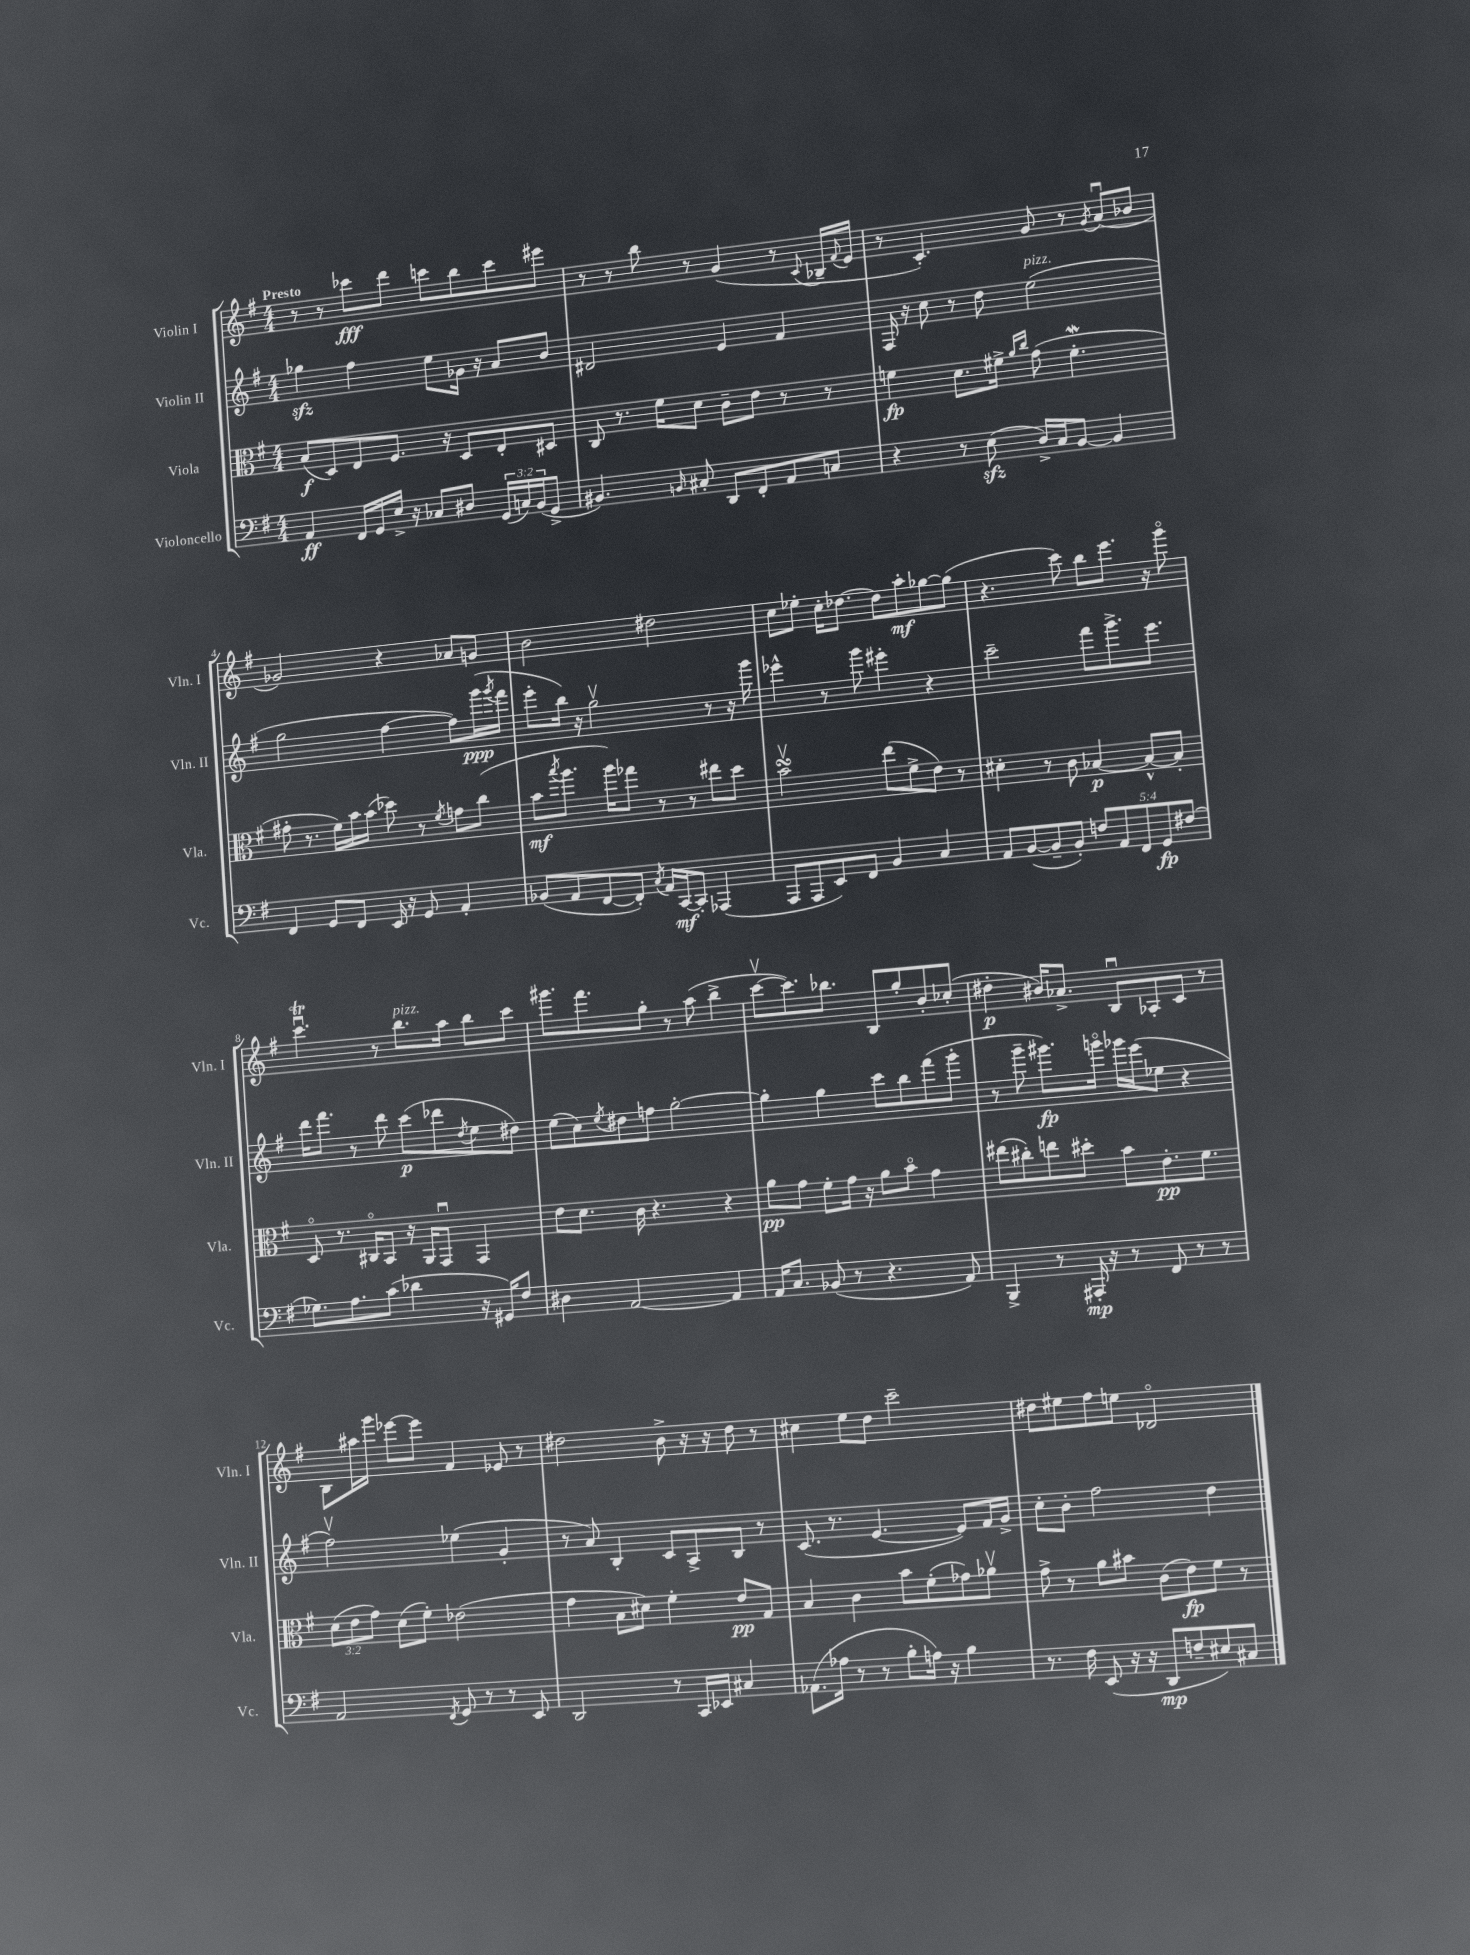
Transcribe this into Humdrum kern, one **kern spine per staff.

**kern	**kern	**kern	**kern
*staff4	*staff3	*staff2	*staff1
*clefF4	*clefC3	*clefG2	*clefG2
*k[f#]	*k[f#]	*k[f#]	*k[f#]
*M4/4	*M4/4	*M4/4	*M4/4
4AA/	(8B/L	4gg-\	8r
.	8D/)	.	8r
16FF#/LL	8E/	4ff#\	8ccc-\L
16GG/	.	.	.
16E^/JJ	8.F#/J	.	8ddd\J
16r	.	.	.
8C-/L	.	8ee\L	8ccc\L
.	16r	.	.
8D#/J	8D/L	16g-\Jk	8bb\
.	.	16r	.
(24GG/LL	8E'/	8a/L	8ccc\
24C/)	.	.	.
(24BB/J	.	.	.
8GG^/J	8D#/J	8b/J	8eee#\J
=	=	=	=
4.BB#/)	8C/	2d#/	8r
.	8.r	.	8r
.	.	.	8bb\
.	16f#\LK	.	.
16qqBB/	.	.	.
8C#'/	8d\J	.	8r
8DD/L	8c~\L	4e/	(4g/
8FF#'/	8e\J	.	.
8AA/	8r	4f#/	8r
.	.	.	8qqc/
8C/J	8r	.	16B-~/LL
.	.	.	8qqf#/
.	.	.	16e/JJ
=	=	=	=
4r	4f\	16F#/	8r
.	.	16r	.
.	.	8cc\	4.c'/)
8r	8.d\L	8r	.
(8E\	.	8dd\	.
.	16f#^\Jk	.	.
.	16qqa/LL	.	.
.	16qqcc/JJ	.	.
16D^/LL)	(8g\	(2ee\	8g/
16C/J	.	.	.
[8BB/J	4.f#'\	.	8r
.	.	.	8qg/
4BB/]	.	.	(8au/L
.	.	.	8b-/J
=	=	=	=
4FF#/	8g#'\	2gg\	2g-/)
.	8.r	.	.
8GG/L	.	.	.
.	16f#\LL)	.	.
8FF#/J	16b\	.	.
.	(16b\JJ	.	.
16EE/	8dd-\)	[4ff#\	4r
16r	.	.	.
8GG/	8r	.	.
.	8qf#/	.	.
4AA'/	8g\L	8ff#\]L)	8a-/L
.	(8cc\J	(16ggg\L	8g/J
.	.	8qggg/	.
.	.	16fff#\JJ	.
=	=	=	=
(8BB-/L	8b\L	8eee'\L	2b\
.	8qbb/	.	.
8AA/	8.aa\J	16bb\Jk)	.
.	.	16r	.
[8FF#/	.	2ggv\	.
.	16aa\LK)	.	.
8FF#'/]J)	8gg-\J	.	.
8qC/	.	.	.
16AA/LL	8r	.	2dd#\
[16CC/J	.	.	.
8CC'/]J	8r	.	.
(4AAA-/	8ee#\L	8r	.
.	8dd\J	16r	.
.	.	16ggg\	.
=	=	=	=
8AAA/L	2bv\	4eee-^^\	8cc\L
8AAA/	.	.	8ee-'\J
8EE/)	.	8r	16cc'\LK
.	.	.	[8.dd-\J
8FF#/J	.	8ggg\	.
4BB/	(8ee\L	4eee#'\	8dd-\]L
.	8f#^\	.	8aa'\
4C/	8e\J)	4r	[8gg-\
.	8r	.	(8gg-\]J
=	=	=	=
8AA/L	4d#'\	2ccc~\	4.r
([8BB/	.	.	.
8BB~/]	8r	.	.
8BB'/J)	8c\	.	8ccc\)
10F/L	[4B-/	8fff#\L	8bb\L
10AA/	.	.	.
.	.	8.ggg^\	8.eee\J
10FF#/	.	.	.
.	8B-^^/_L	.	.
10GG/	.	.	.
.	.	8.eee\J	16r
.	8B-'/]J	.	8gggo\
(10F#/J	.	.	.
=	=	=	=
8.G-\L)	8Do/	16ddd\LK	4.cccu\
.	.	8.fff#\J	.
.	8.r	.	.
8.A\	.	.	.
.	.	8r	.
.	16C#o/LK	.	.
(8c\J	8BB/J	8ddd\	8r
4d-\	16r	(8ccc\L	8.bb\L
.	16AA/LK	.	.
.	8GGu/J	8ddd-\	.
.	.	.	16aa\Jk
.	.	8qdd/	.
16r	4GG/	8ee\	8bb\L
16GG#/LK)	.	.	.
8F#/J	.	8dd#\J)	8ccc\J
=	=	=	=
4D#\	8e\L	(8ee\L	8.ggg#\L
.	8.d\J	8cc\)	.
.	.	.	8.fff#\
.	.	8qee/	.
[2AA/	.	8dd#\	.
.	16c\	.	.
.	4.r	8ff\J	8gg'\J
.	.	[2gg'\	8r
.	.	.	(8aa\
4AA/]	4r	.	4bb^\
=	=	=	=
16AA/LK	8a\L	4gg'\]	[8cccv\L
8.C/J	.	.	.
.	8g\J	.	8.ccc\])
(8BB-/	8f#'\L	4gg\	.
.	.	.	8.bb-\J
8r	16g\Jk	.	.
.	16r	.	.
4.r	8a\L	8ccc\L	8B/L
.	8bo\J	8bb\	8gg'/
.	4g\	(8fff#\	8b'/
8AA/)	.	8ggg'\J	(8cc-'/J
=	=	=	=
4BBB^/	(8ee#\L	8r	4dd#'\
.	8cc#'\)	8ggg~\	.
8r	8ee\	8.ggg#\L)	16b#/LK)
.	.	.	8.a-^/J
16AAA#'/	8dd#'\J	.	.
16r	.	16gggo\Jk	.
8r	8b\L	16ggg-\LL	8Bu/L
.	.	(16eee\J	.
8FF#/	8.e'\	8ee-\J	8A-'/
8r	.	4r	8c/J
.	8.f#\J	.	.
8r	.	.	8r
=	=	=	=
2AA/	(12d\L	2ff#v\)	8B\L
.	12e\	.	.
.	.	.	16aa#\L
.	12g\J)	.	.
.	.	.	16ggg\JJ
.	(8d\L	.	[8eee-\L
.	8f#'\J)	.	8eee-\]J
8qFF#/	.	.	.
8GG/	(2e-\	(4ee-\	4f#/
8r	.	.	.
8r	.	4g'/	8e-/
8EE/	.	.	8r
=	=	=	=
2DD/	4g\	8r	2dd#\
.	.	8a/)	.
.	8B\L	4B'/	.
.	8d#\J)	.	.
8r	4f#'\	8c/L	8b^\
16CC/LL	.	8A^/	16r
16EE-/JJ	.	.	16r
4C#/	8e/L	8B/J	8dd#\
.	8G/J	8r	8r
=	=	=	=
(8.AA-\L	4B/	(8.c/	4cc#\
16A-\Jk	.	8.r	.
8r	4c\	.	8ee\L
8r	.	[4.e/	8dd\J
8B'\L	8b\L	.	2ccc~\
16A\Jk)	(8f#'\	.	.
16r	.	.	.
4B\	8g-\)	8e/]L)	.
.	8a-v\J	16f#/L	.
.	.	16g^/JJ	.
=	=	=	=
8.r	8g^\	8cc'\L	8dd#\L
.	8r	8b'\J	8ee#\
16F#\	.	.	.
(8EE/	8a\L	2ff#\	8ff#\
16r	8b#\J	.	8ee\J
16r	.	.	.
8DD/L	(8c\L	.	2d-o/
8F~/	8e\)	.	.
8E#/)	8f#\J	4dd\	.
8C#/J	8r	.	.
==	==	==	==
*-	*-	*-	*-
